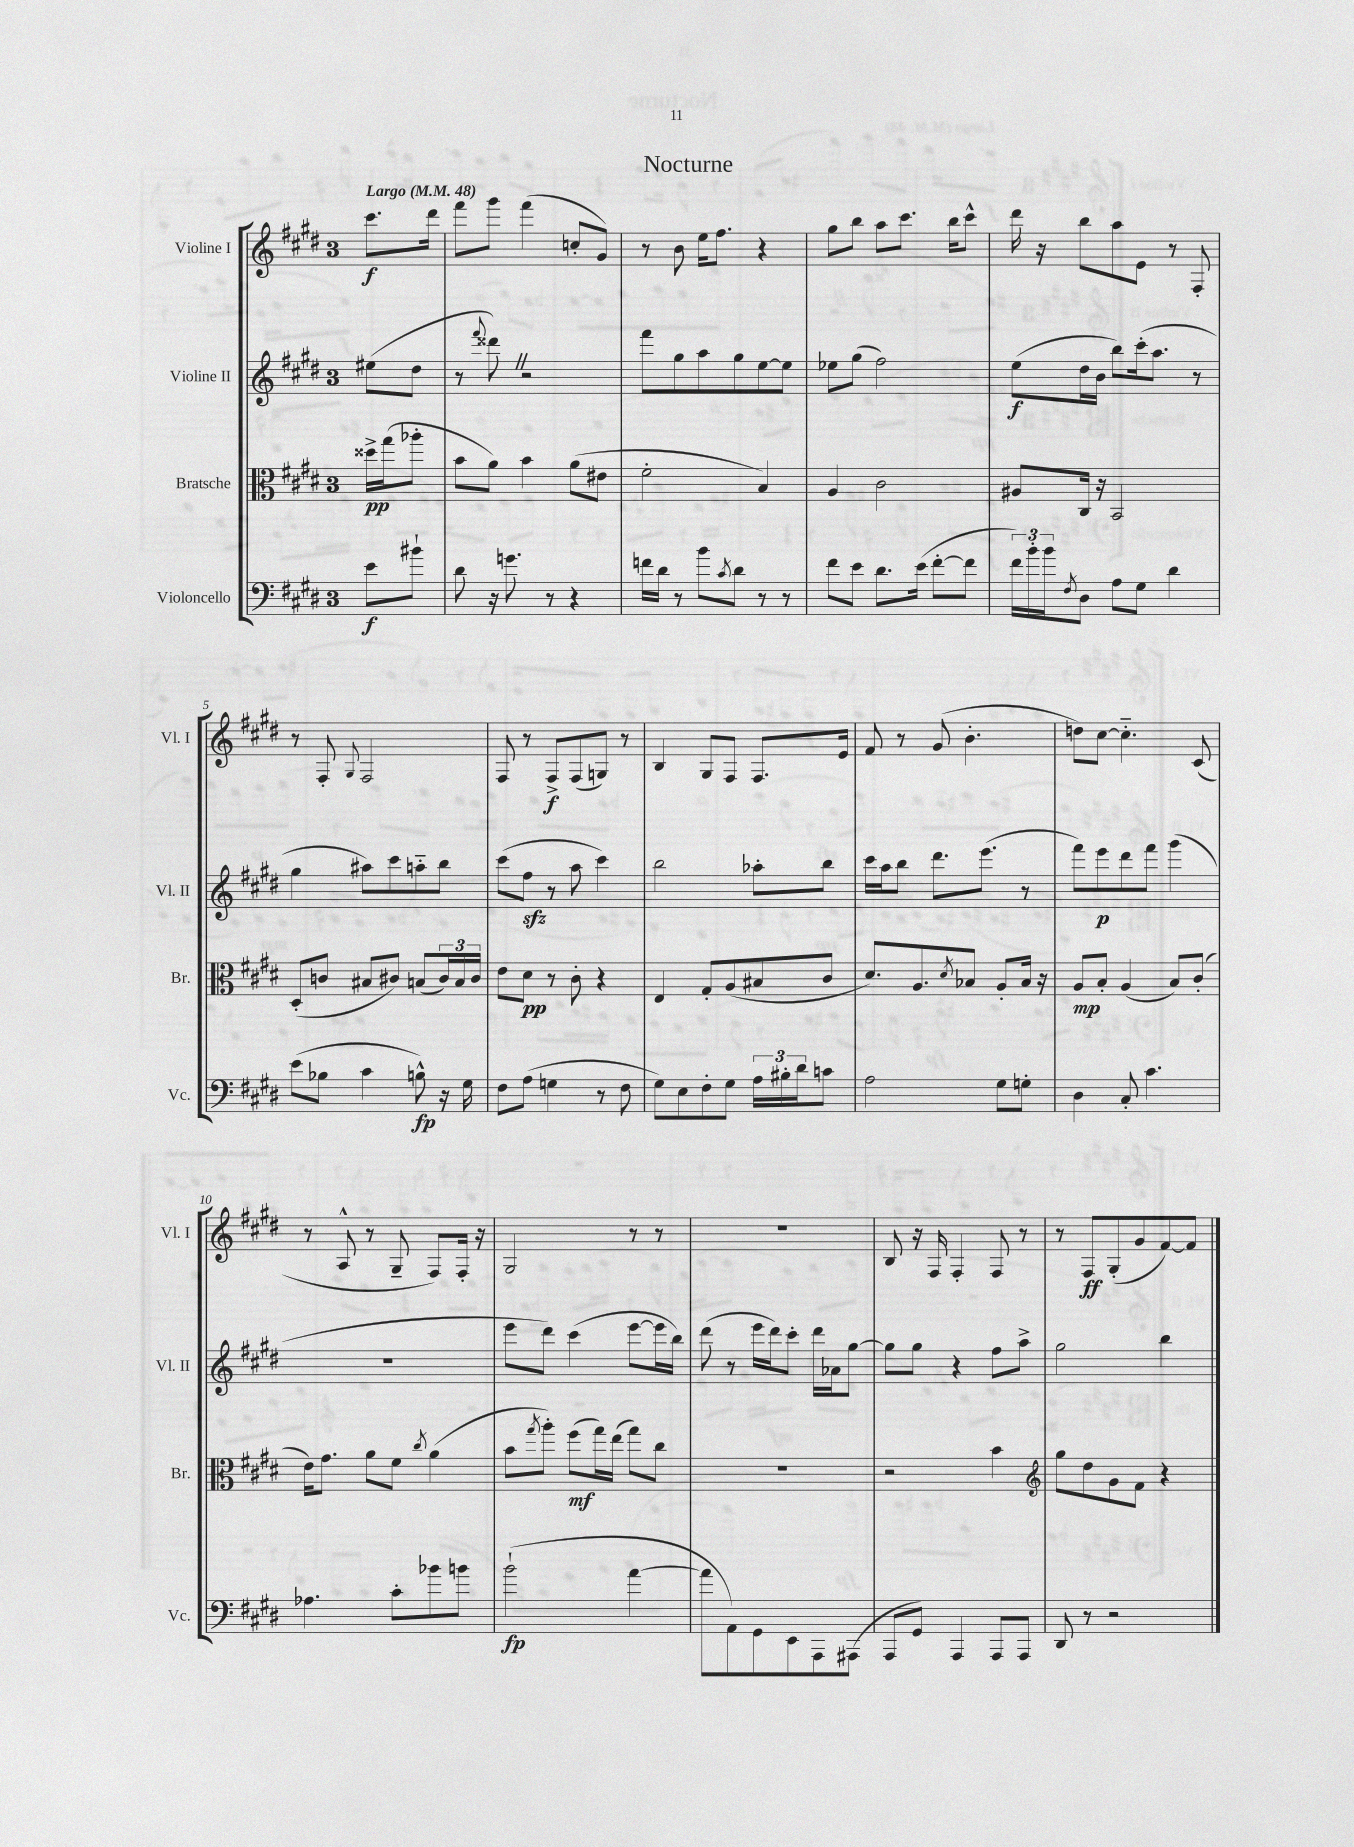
\header { title = "Nocturne" }
<<
\new StaffGroup <<
\new Staff = "s0" \with { instrumentName = "Violine I" shortInstrumentName = "Vl. I" } {
    \clef treble \key e \major \once \override Staff.TimeSignature.style = #'single-digit \time 3/4 \partial 4 \tempo "Largo" 4 = 48
    cis'''8.\f dis'''16 |
    fis'''8 gis'''8 fis'''4( c''8-. gis'8) |
    r8 b'8 e''16 fis''8. r4 |
    gis''8 b''8 a''8 cis'''8. b''16 cis'''8-^ |
    dis'''16 r16 b''8 a''8 e'8 r8 fis8-. |
    r8 fis8-. \appoggiatura { gis8 } fis2 |
    fis8 r8 fis8->\f fis8( g8) r8 |
    b4 gis8 fis8 fis8. e'16 |
    fis'8 r8 gis'8( b'4.-. |
    d''8) cis''8~ cis''4.-_ cis'8( |
    r8 a8-^ r8 gis8-- fis8) fis16-. r16 |
    gis2 r8 r8 |
    R2. |
    b8 r16 fis16 fis4-. fis8 r8 |
    r8 fis8\ff gis8-.( gis'8 fis'8~) fis'8 \bar "|." |
}
\new Staff = "s1" \with { instrumentName = "Violine II" shortInstrumentName = "Vl. II" } {
    \clef treble \key e \major \once \override Staff.TimeSignature.style = #'single-digit \time 3/4 \partial 4
    eis''8( dis''8 |
    r8 \appoggiatura { fis'''8 } disis'''8) \once \override BreathingSign.text = \markup { \musicglyph "scripts.caesura.straight" } \breathe r2 |
    fis'''8 gis''8 a''8 gis''8 e''8~ e''8 |
    ees''8 gis''8( fis''2) |
    e''8\f( dis''16 b'16 b''8) cis'''16-.( a''8. r8 |
    gis''4 ais''8) cis'''8 a''8-_ b''8 |
    cis'''8( fis''8\sfz r8 a''8 cis'''4) |
    b''2 aes''8-. b''8 |
    cis'''16 a''16 b''8 dis'''8. e'''8.( r8 |
    fis'''8) e'''8\p dis'''8 fis'''8 gis'''4( |
    R2. |
    e'''8 dis'''8) cis'''4( e'''8~ e'''16 b''16) |
    dis'''8( r8 e'''16 dis'''16) cis'''8-. dis'''16 aes'16 gis''8~ |
    gis''8 gis''8 r4 fis''8 a''8-> |
    gis''2 b''4 \bar "|." |
}
\new Staff = "s2" \with { instrumentName = "Bratsche" shortInstrumentName = "Br." } {
    \clef alto \key e \major \once \override Staff.TimeSignature.style = #'single-digit \time 3/4 \partial 4
    disis''16->\pp gis''16( aes''8-. |
    b'8 a'8) b'4 a'8( eis'8 |
    fis'2-. b4) |
    a4 cis'2 |
    ais8 cis16 r16 b,2 |
    dis8-.( c'8 bis8 cis'8) b8( \tuplet 3/2 { cis'16) b16 cis'16 } |
    e'8 dis'8\pp r8 cis'8-. r4 |
    e4 gis8-. a8( bis8 cis'8 |
    dis'8.) a8. \acciaccatura { dis'8 } bes8 a8-. bes16 r16 |
    a8\mp b8-. a4( b8) cis'8-.( |
    e'16) gis'8. a'8 fis'8 \acciaccatura { cis''8 } a'4( |
    b'8 \acciaccatura { gis''8 } a''8-.) fis''8\mf( gis''16) e''16( gis''8) cis''8 |
    R2. |
    r2 b'4 |
    \clef treble gis''8 dis''8 gis'8 fis'8 r4 \bar "|." |
}
\new Staff = "s3" \with { instrumentName = "Violoncello" shortInstrumentName = "Vc." } {
    \clef bass \key e \major \once \override Staff.TimeSignature.style = #'single-digit \time 3/4 \partial 4
    e'8\f bis'8-! |
    dis'8 r16 g'8. r8 r4 |
    f'16 dis'16 r8 b'8 \acciaccatura { cis'8 } dis'8 r8 r8 |
    fis'8 e'8 dis'8. e'16( fis'8~-. fis'8 |
    \tuplet 3/2 { fis'16) b'16-. b'16 } \acciaccatura { fis8 } dis8 a8 gis8 dis'4 |
    e'8( bes8 cis'4 b8-^\fp) r16 gis16 |
    fis8 a8( g4 r8 fis8 |
    gis8) e8 fis8-. gis8 \tuplet 3/2 { a16 bis16-. dis'16 } c'8 |
    a2 gis8 g8-. |
    dis4 cis8-. cis'4. |
    aes4. cis'8-. bes'8 b'8 |
    b'2-!\fp( a'4~ |
    a'8 a,8) gis,8 e,8 a,,8 ais,,8( |
    a,,8 gis,8) a,,4 a,,8 a,,8 |
    dis,8 r8 r2 \bar "|." |
}
>>
>>
